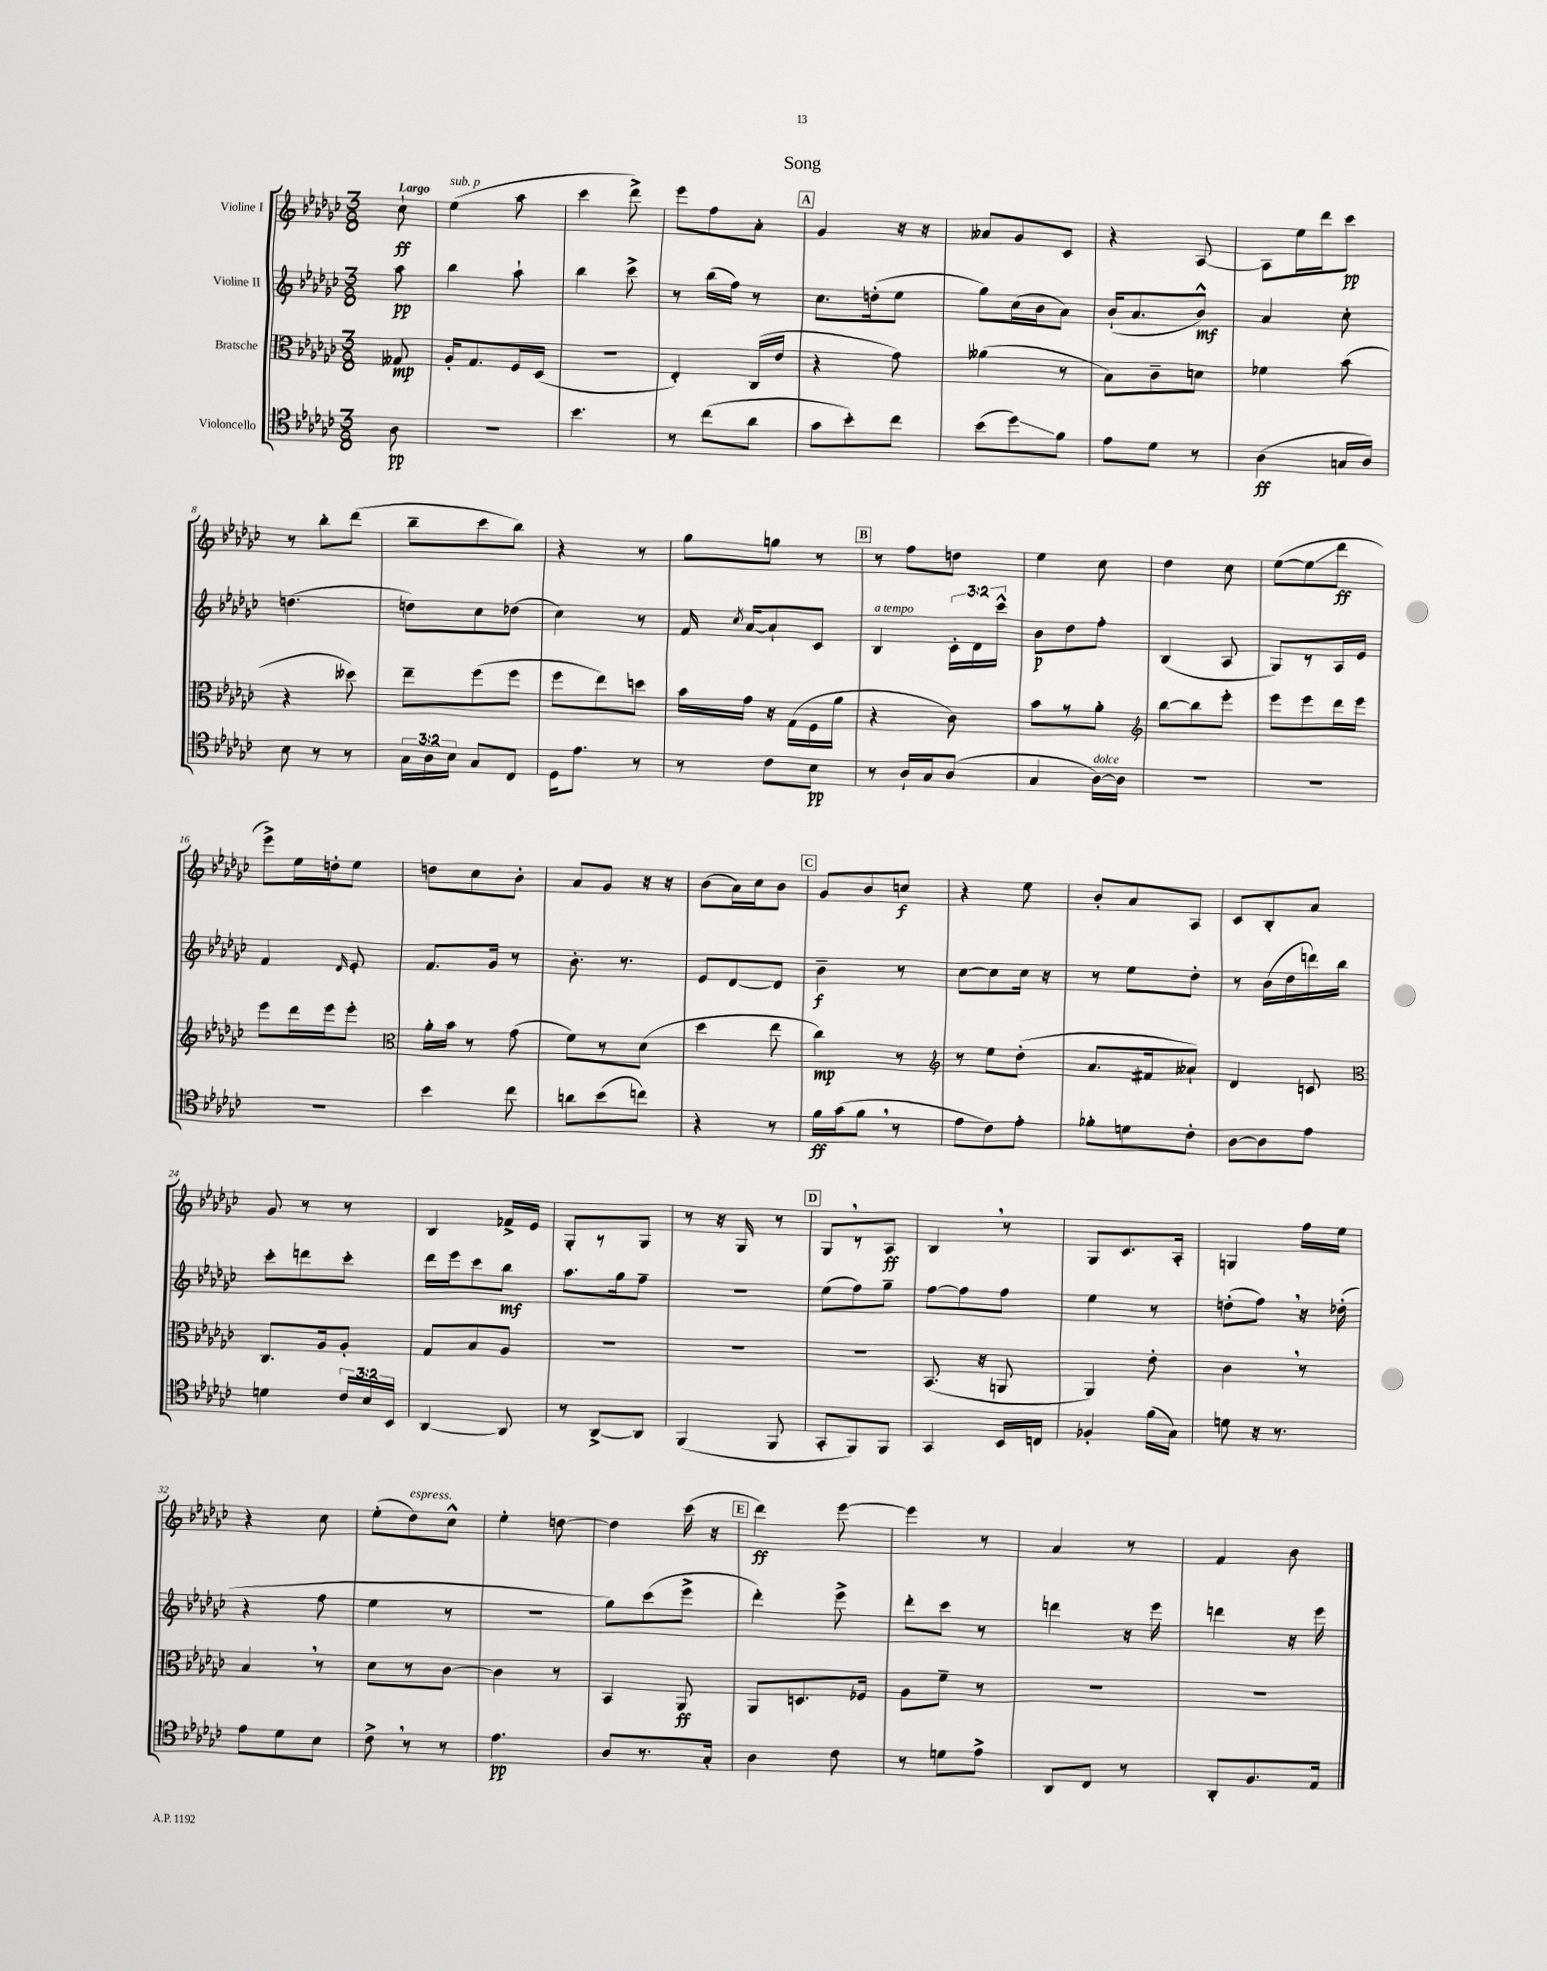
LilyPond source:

\header { title = "Song" }
<<
\new StaffGroup <<
\new Staff = "s0" \with { instrumentName = "Violine I" } {
    \clef treble \key ges \major \numericTimeSignature \time 3/8 \partial 8 \tempo "Largo"
    \autoBeamOff ces''8-!\ff |
    ees''4^\markup { \italic "sub. p" }( aes''8 |
    ces'''4 des'''8->) |
    ees'''8[ f''8 aes'8]-. |
    \mark \markup { \box "A" } ges'4 r16 r16 |
    aeses'8[ ges'8 ces'8] |
    r4 aes8~ |
    aes8[ ees''16 des'''16 ces'''8]\pp |
    r8 bes''8[-. des'''8]( |
    bes''8[-- ces'''8 bes''8]) |
    r4 r8 |
    ges''8[ g''8] r8 |
    \mark \markup { \box "B" } r8 f''8[ d''8] |
    ees''4 ces''8 |
    des''4 ces''8 |
    ees''8[~( ees''8\glissando des'''8]\ff |
    ees'''8[->) ees''16 d''16-. ees''8] |
    d''8[ ces''8 bes'8]-. |
    aes'8[ ges'8] r16 r16 |
    bes'8[( aes'16) ces''16 bes'8] |
    \mark \markup { \box "C" } ges'8[ bes'8 c''8]\f |
    r4 ees''8 |
    bes'8[-. aes'8 aes8] |
    ces'8[ bes8-. aes'8] |
    ges'8 r8 r8 |
    bes4 fes'16[-> ees'16] |
    ges8[-. r8 ges8] |
    r8 r16 ges16 r8 |
    \mark \markup { \box "D" } ges8[ \breathe r8 aes8]\ff |
    bes4 \breathe r8 |
    ges8[ ces'8. aes16]-. |
    g4 f''16[ ees''16] |
    r4 ces''8 |
    ees''8[-.( des''8^\markup { \italic "espress." }) ces''8]-^ |
    ees''4-. d''8~ |
    d''4 ces'''16( r16 |
    \mark \markup { \box "E" } des'''4\ff) ees'''8~ |
    ees'''4 r8 |
    aes'4 r8 |
    f'4 bes'8 \bar "|." |
}
\new Staff = "s1" \with { instrumentName = "Violine II" } {
    \clef treble \key ges \major \numericTimeSignature \time 3/8 \override Staff.TupletNumber.text = #tuplet-number::calc-fraction-text \partial 8
    \autoBeamOff aes''8\pp |
    bes''4 aes''8-! |
    bes''4 ces'''8-> |
    r8 bes''16[( f''16]) r8 |
    \mark \markup { \box "A" } ces''8.[ d''16-.( ees''8] |
    ges''8[) ces''16( bes'16 aes'8]) |
    bes'16[-!( aes'8. bes'8]-^\mf) |
    aes'4 ces''8-. |
    d''4.( |
    d''8[) ces''8 des''8]( |
    ces''4) r8 |
    f'16 \acciaccatura { ces''8 } aes'16[~ aes'8-! ces'8] |
    \mark \markup { \box "B" } bes4^\markup { \italic "a tempo" } \tuplet 3/2 { ces'16[-. des'16 ces'''16]-^ } |
    bes'8[\p des''8 f''8]-. |
    bes4( aes8 |
    ges8[) r8 aes16 ees'16] |
    f'4 \grace { des'16 } ees'8-. |
    f'8.[ ges'16] r8 |
    bes'8.-. r8. |
    ees'8[ des'8~ des'8] |
    \mark \markup { \box "C" } bes'4--\f r8 |
    ces''8[~ ces''8 ces''16] r16 |
    r8 ees''8[ des''8]-. |
    r8 bes'16[( des''16 d'''16) bes''16] |
    ces'''8[-. d'''8 ces'''8]-. |
    des'''16[ ees'''16 ces'''8 bes''8]\mf |
    aes''8.[ ges''16 f''8]-- |
    R4. |
    \mark \markup { \box "D" } ees''8[( f''8) ges''8]-- |
    f''8[~ f''8 f''8] |
    ees''4 r8 |
    d''8[-.( f''8]) \breathe r16 des''16-.( |
    r4 f''8 |
    ees''4 r8 |
    R4. |
    ges''8[) ces'''8( ees'''8]-> |
    \mark \markup { \box "E" } des'''4-.) ees'''8-> |
    des'''8[-. ces'''8] r8 |
    d'''4 r16 ees'''16 |
    d'''4 r16 ees'''16 \bar "|." |
}
\new Staff = "s2" \with { instrumentName = "Bratsche" } {
    \clef alto \key ges \major \numericTimeSignature \time 3/8 \partial 8
    \autoBeamOff geses8\mp |
    aes16[-. ges8. f16 des16]( |
    R4. |
    ees4-.) ces16[( ees'16] |
    \mark \markup { \box "A" } r4 ges'8) |
    aeses'4( r8 |
    bes8[) ces'8-- d'8] |
    fes'4 bes'8( |
    r4 deses''8) |
    ees''8[-- f''8( f''8] |
    f''8[ ees''8) d''8] |
    bes'16[ ges'16] r16 ges16[( f16 aes'16] |
    \mark \markup { \box "B" } r4 ces'8) |
    bes'8[ r8 aes'8]-. |
    \clef treble bes''8[~ bes''8 ees'''8]-. |
    ees'''8[ ees'''8 des'''16 ees'''16] |
    ees'''8[ des'''16 ees'''16 ees'''8]-. |
    \clef alto aes'16[-. bes'16] r8 ges'8( |
    f'8[) r8 des'8]( |
    des''4 ees''8 |
    \mark \markup { \box "C" } ces''4\mp) r8 |
    \clef treble r8 ees''8[ des''8]-.( |
    aes'8.[ fis'16 aeses'8]-!) |
    des'4 c'8 |
    \clef alto ces8.[ aes16 aes8]-. |
    ges8[ bes8 aes8] |
    R4. |
    R4. |
    \mark \markup { \box "D" } R4. |
    bes,8.( r16 a,8 |
    aes,4) ees'8-. |
    ces'4 \breathe r8 |
    bes4 \breathe r8 |
    des'8[ r8 ces'8]~ |
    ces'4 r8 |
    bes,4 aes,8\ff |
    \mark \markup { \box "E" } aes,8[ d8. fes16] |
    aes8[ f'8]-- r8 |
    R4. |
    R4. \bar "|." |
}
\new Staff = "s3" \with { instrumentName = "Violoncello" } {
    \clef tenor \key ges \major \numericTimeSignature \time 3/8 \override Staff.TupletNumber.text = #tuplet-number::calc-fraction-text \partial 8
    \autoBeamOff aes8\pp |
    R4. |
    bes'4. |
    r8 ces''8[( aes'8] |
    \mark \markup { \box "A" } ges'8[ bes'8-.) ces''8] |
    bes'8[( des''8\glissando) f'8] |
    ees'8[ des'8] r8 |
    aes4\ff( g16[ aes16]) |
    bes8 r8 r8 |
    \tuplet 3/2 { ges16[ aes16 bes16] } ges8[ ces8] |
    des16[ ees'8.] r8 |
    r8 ces'8[ bes8]\pp |
    \mark \markup { \box "B" } r8 aes16[-! ges16 aes8]( |
    ges4 aes16[~^\markup { \italic "dolce" }) aes16] |
    R4. |
    R4. |
    R4. |
    bes'4 ces''8 |
    a'8[ bes'8( c''8]) |
    r4 r8 |
    \mark \markup { \box "C" } f'16[\ff ges'16( f'8] \breathe r8 |
    ees'8[ ces'8) ees'8]-. |
    fes'8[-. d'8 ces'8]-. |
    aes8[~ aes8 ees'8] |
    d'4 \tuplet 3/2 { ces'16[ bes16 bes,16] } |
    aes,4~ aes,8 |
    r8 aes,8[~-> aes,8] |
    f,4( f,8 |
    \mark \markup { \box "D" } ges,8[-. f,8) f,8] |
    ges,4 bes,16[ c16] |
    fes4-. f'16[( ges16]) |
    d'8 r16 r8. |
    ees'8[ des'8 bes8] |
    ces'8-> \breathe r8 r8 |
    ees'4.\pp |
    aes8[ r8. ges16]-. |
    \mark \markup { \box "E" } aes4 ces'8 |
    r8 d'8[ ees'8]-> |
    aes,8[ ces8] r8 |
    aes,8[-. f8. ees16] \bar "|." |
}
>>
>>
